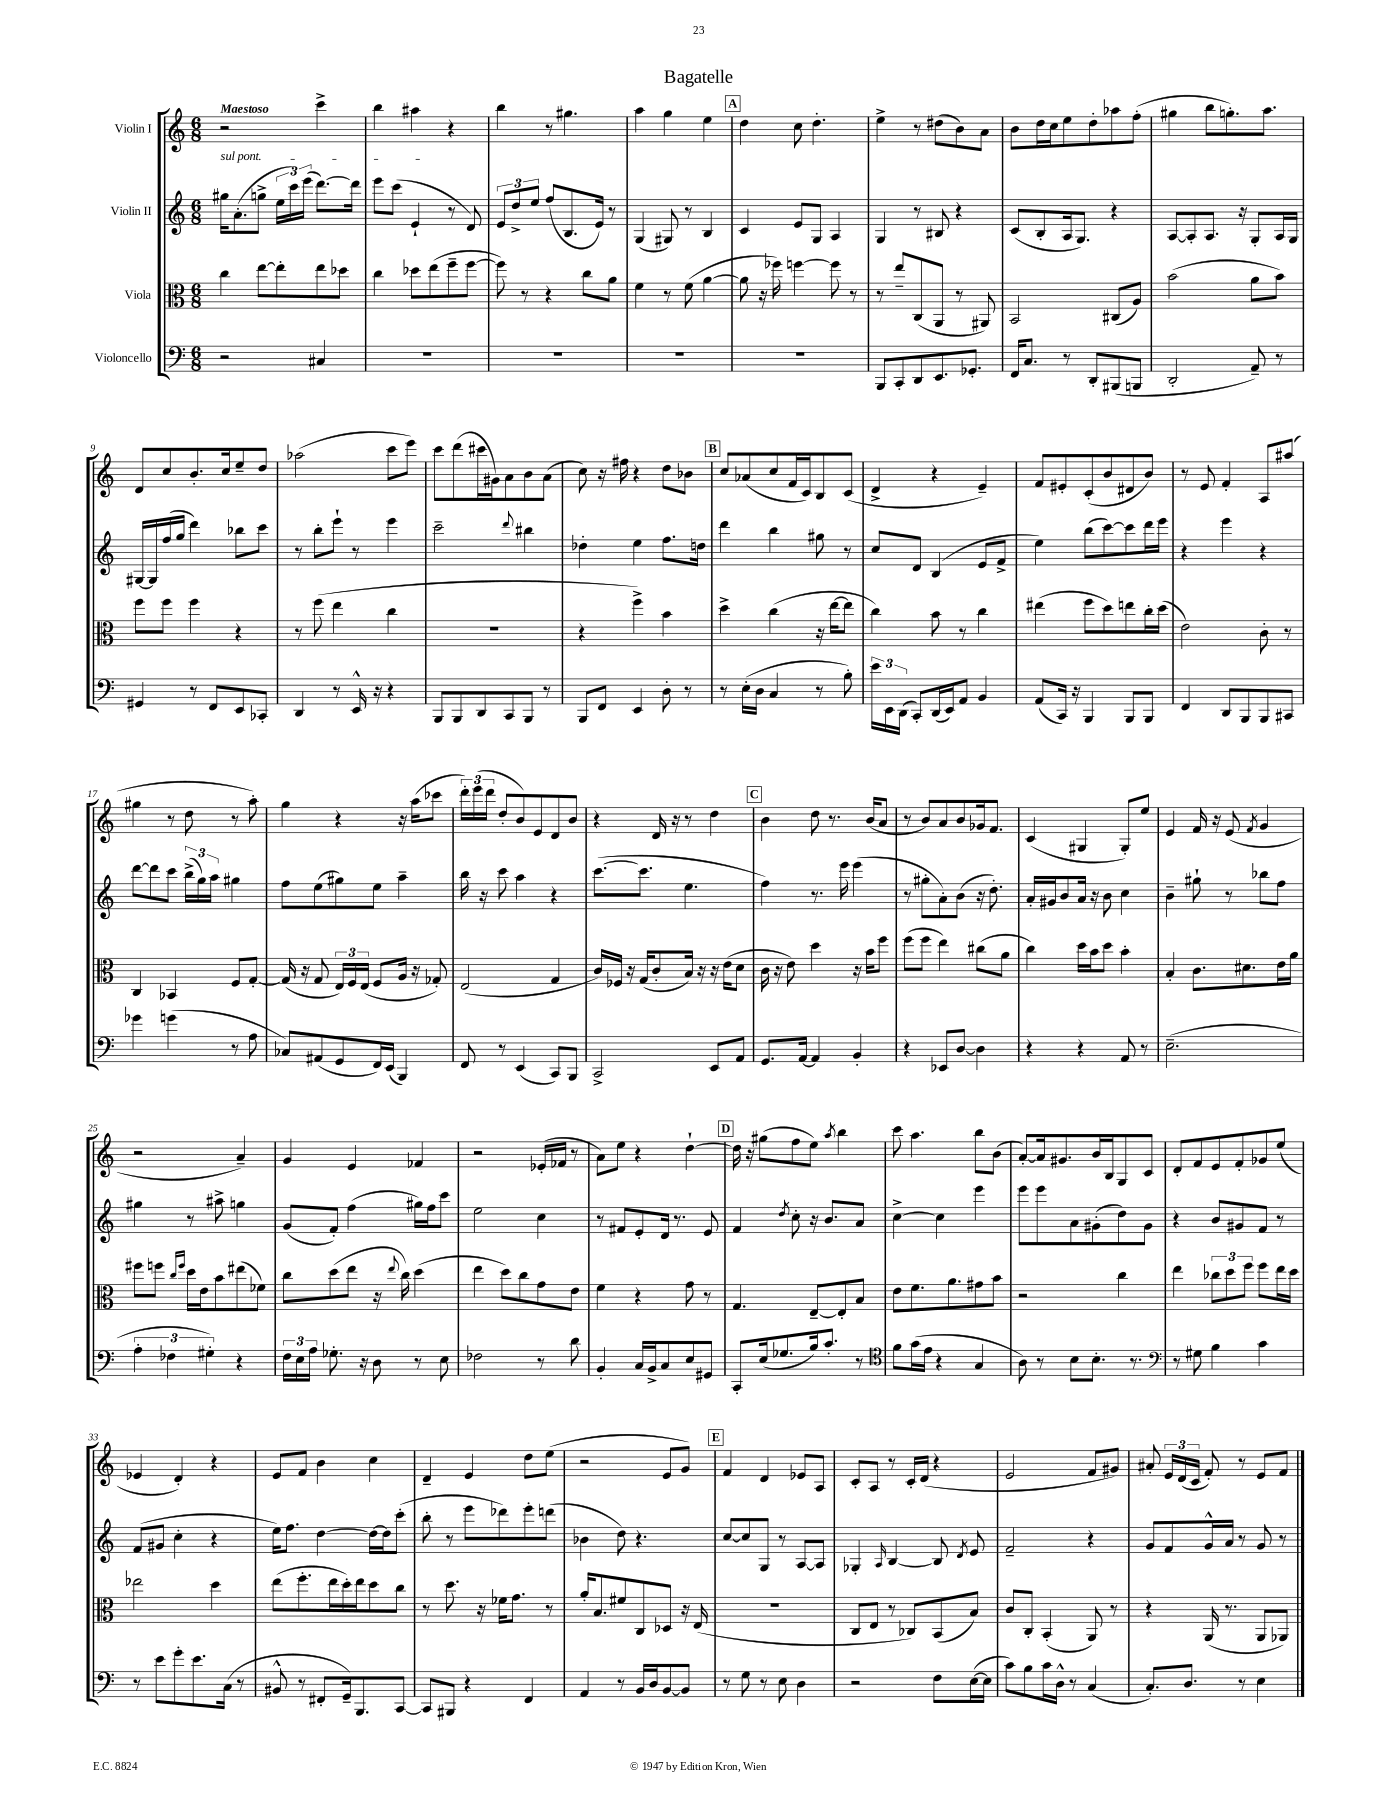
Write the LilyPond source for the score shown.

\header { title = "Bagatelle" }
<<
\new StaffGroup <<
\new Staff = "s0" \with { instrumentName = "Violin I" } {
    \clef treble \key c \major \numericTimeSignature \time 6/8 \tempo "Maestoso"
    \autoBeamOff r2 c'''4-> |
    b''4 ais''4 r4 |
    b''4 r8 gis''4. |
    a''4 g''4 e''4 |
    \mark \markup { \box "A" } d''4 c''8 d''4.-. |
    e''4-> r8 dis''8[( b'8) a'8] |
    b'8[ d''16 c''16 e''8 d''8-. aes''8 f''8]-.( |
    gis''4 b''8[ g''8.-.) a''8.] |
    d'8[ c''8 b'8.-. c''16 e''8-- d''8] |
    aes''2( c'''8[ e'''8]) |
    c'''8[ d'''8( cis'''16 gis'16) a'8 b'8 a'8]( |
    c''8) r16 fis''16 r4 d''8[ bes'8] |
    \mark \markup { \box "B" } c''8[ aes'8( c''8 f'16 c'16) b8 c'8]( |
    d'4-> r4 e'4--) |
    f'8[ eis'8-. c'8-.( b'8 dis'8 b'8]) |
    r8 e'8 f'4-. a8[ ais''8]( |
    gis''4 r8 d''8 r8 a''8-.) |
    g''4 r4 r16 a''16[( ces'''8] |
    \tuplet 3/2 { d'''16[-.) e'''16( d'''16] } d''8[-. b'8) e'8 d'8 b'8] |
    r4 d'16 r16 r8 d''4 |
    \mark \markup { \box "C" } b'4 d''8 r8. b'16[( a'8] |
    r8 b'8[) a'8 b'8 ges'16 f'8.] |
    c'4( gis4 gis8[-.) e''8] |
    e'4 f'16 r16 e'8( \acciaccatura { f'8 } g'4 |
    r2 a'4--) |
    g'4 e'4 fes'4 |
    r2 ees'16[-.( fes'16] r8 |
    a'8[) e''8] r4 d''4~-! |
    \mark \markup { \box "D" } d''16 r16 gis''8[( f''8 e''8]) \acciaccatura { a''8 } b''4 |
    c'''8 a''4. b''8[ b'8]( |
    a'8[~-.) a'16 gis'8. b'16 b16 g8 c'8] |
    d'8[-. f'8 e'8 f'8-. ges'8 e''8]( |
    ees'4 d'4-.) r4 |
    e'8[ f'8] b'4 c''4 |
    d'4-- e'4 d''8[ e''8]( |
    r2 e'8[ g'8]) |
    \mark \markup { \box "E" } f'4 d'4 ees'8[ a8] |
    c'8[-. a8] r8 c'16[-. d'16]( r4 |
    e'2 f'8[ gis'8]) |
    ais'8-. \tuplet 3/2 { e'16[ d'16( c'16] } f'8-.) r8 e'8[ f'8] \bar "|." |
}
\new Staff = "s1" \with { instrumentName = "Violin II" } {
    \clef treble \key c \major \numericTimeSignature \time 6/8
    \autoBeamOff \once \override TextSpanner.bound-details.left.text = \markup { \italic "sul pont." } gis''16[\startTextSpan a'8.-.( g''8]-> \tuplet 3/2 { e''16[ c'''16) e'''16]( } d'''8.[~) d'''16] |
    e'''8[ c'''8]( e'4-!\stopTextSpan r8 d'8) |
    \tuplet 3/2 { e'8[ d''8-> e''8] } f''8[( b8. e'16]) r8 |
    g4( gis8) r8 b4 |
    \mark \markup { \box "A" } c'4 e'8[ g8] a4 |
    g4 r8 bis8 r4 |
    c'8[( b8-. a16 g8.]) r4 |
    a8[~ a8-. a8.] r16 g8[-. a16 g16] |
    gis16[~ gis16 f''16( g''16] d'''4) bes''8[ c'''8] |
    r8 b''8[-. e'''8]-! r8 e'''4 |
    c'''2-- \appoggiatura { d'''8 } bis''4 |
    des''4-. e''4 f''8.[ d''16] |
    \mark \markup { \box "B" } d'''4 b''4 gis''8 r8 |
    c''8[ d'8] b4( e'8[ f'8]-> |
    e''4) b''8[( c'''8~) c'''8 d'''16 e'''16] |
    r4 e'''4 r4 |
    d'''8[~ d'''8 c'''8] \tuplet 3/2 { b''16[->( g''16) a''16] } gis''4 |
    f''8[ e''8( gis''8) e''8] a''4-- |
    b''16 r16 c'''8 a''4 r4 |
    c'''8.[~( c'''8.] e''4. |
    \mark \markup { \box "C" } f''4) r8. e'''16 e'''4( |
    r8 gis''8[-. a'8-.) b'8]( r16 d''8.-.) |
    a'16[-. gis'16 b'8 a'16] r16 b'8 c''4 |
    b'4-- gis''8-! r8 bes''8[ f''8] |
    gis''4 r8 ais''8-> g''4 |
    g'8[( f'8]-.) f''4( gis''16[) f''16 c'''8] |
    e''2 c''4 |
    r8 fis'8[ e'8-. d'16] r8. e'8 |
    \mark \markup { \box "D" } f'4 \acciaccatura { d''8 } c''8-. r16 b'8.[ a'8] |
    c''4~-> c''4 e'''4 |
    e'''8[ e'''8 a'8 gis'8-.( d''8) gis'8] |
    r4 b'8[ gis'8 f'8] r8 |
    f'8[( gis'8] c''4-. r4 |
    e''16[) f''8.] d''4~ d''16[~ d''16 c'''8]-.( |
    b''8-. r8 e'''8[ des'''8) e'''8-. d'''8]( |
    bes'4 d''8) r4. |
    \mark \markup { \box "E" } c''8[~ c''8 g8] r8 a8[~ a8] |
    ges4-. \grace { a16 } b4~ b8 \acciaccatura { d'8 } e'8 |
    f'2-- r4 |
    g'8[ f'8 g'16-^ a'16] r8 g'8 r8 \bar "|." |
}
\new Staff = "s2" \with { instrumentName = "Viola" } {
    \clef alto \key c \major \numericTimeSignature \time 6/8
    \autoBeamOff c''4 e''8[~ e''8-. e''8 des''8] |
    c''4 des''8[ e''8( f''8-- f''8]~ |
    f''8) r8 r4 c''8[ a'8] |
    f'4 r8 f'8( a'4~ |
    \mark \markup { \box "A" } a'8 r16 fes''16) f''4~ f''8 r8 |
    r8 e''8[-- c8( a,8] r8 ais,8) |
    b,2 cis8[( a8]) |
    b'2( a'8[ b'8]) |
    f''8[ f''8] f''4 r4 |
    r8 f''8( e''4 c''4 |
    R2. |
    r4 f''4->) b'4 |
    \mark \markup { \box "B" } d''4-> c''4( r16 e''16[~ e''8] |
    c''4) b'8 r8 c''4 |
    eis''4( f''8[ d''8) e''8 c''16-. d''16]( |
    e'2) c'8-. r8 |
    c4 bes,4 f8[ g8]~-. |
    g16( r16 g8 \tuplet 3/2 { e16[) f16 e16]( } f8[ a16] r16 ges8-.) |
    e2( g4 |
    c'16[) fes16] r16 g16[( c'8-. b16]) r16 r16 e'16[( d'8] |
    \mark \markup { \box "C" } c'16 r16 e'8) d''4 r16 b'16[ f''8] |
    f''8[( f''8] e''4) cis''8[( a'8] |
    c''4) d''16[ b'16 d''8] b'4-. |
    b4-. c'8.[ dis'8. e'16 a'16] |
    fis''8[ f''8] \grace { c''16[ f''16] } d''16[ e'16 b'8 eis''8( fes'8]) |
    c''8[ d''8( e''8] r16 \appoggiatura { e''8 } c''16) d''4( |
    e''4 d''8[) c''8 g'8 e'8] |
    f'4 r4 g'8 r8 |
    \mark \markup { \box "D" } g4. e8[~-- e8-. b8] |
    e'8[ f'8. a'8. gis'8 b'8] |
    r2 c''4 |
    e''4 \tuplet 3/2 { ces''8[ d''8 f''8] } f''8[ e''16 d''16] |
    ees''2 d''4 |
    e''8[( f''8.-. e''16 d''16-.) e''16 d''8 c''8] |
    r8 d''8. r16 fes'16[ g'8.] r8 |
    a'16[-. b8. fis'8 c8 des8] r16 e16( |
    \mark \markup { \box "E" } R2. |
    c8[ e8] r8 ces8[) b,8( b8]) |
    c'8[ c8]-. b,4-.( a,8) r8 |
    r4 a,16( r8. a,8[ aes,8]) \bar "|." |
}
\new Staff = "s3" \with { instrumentName = "Violoncello" } {
    \clef bass \key c \major \numericTimeSignature \time 6/8
    \autoBeamOff r2 cis4 |
    R2. |
    R2. |
    R2. |
    \mark \markup { \box "A" } R2. |
    b,,8[ c,8-. d,8 e,8. ges,8.]-. |
    f,16[ c8.] r8 d,8[-. bis,,8( b,,8] |
    d,2-. a,8--) r8 |
    gis,4 r8 f,8[ e,8 ces,8]-. |
    d,4 r8 e,16-^ r16 r4 |
    b,,8[ b,,8 d,8 c,8 b,,8] r8 |
    b,,8[ f,8] e,4 d8-. r8 |
    \mark \markup { \box "B" } r8 e16[-.( d16] c4 r8 b8-.) |
    \tuplet 3/2 { e'16[ e,16 d,16]( } c,8[-.) d,16( e,16) a,8] b,4 |
    a,8[( c,16]) r16 b,,4 b,,8[ b,,8] |
    f,4 d,8[ b,,8 b,,8 cis,8] |
    ges'4 g'4( r8 a8 |
    ces8[) ais,8( g,8 f,16) e,16]( b,,4) |
    f,8 r8 e,4( c,8[) b,,8] |
    c,2-> e,8[ a,8] |
    \mark \markup { \box "C" } g,8.[ a,16]~ a,4 b,4-. |
    r4 ees,8[ d8]~ d4 |
    r4 r4 a,8 r8 |
    e2.--( |
    \tuplet 3/2 { a4-. fes4 gis4-.) } r4 |
    \tuplet 3/2 { f16[ e16 a16] } ges8.-. r16 d8 r8 e8 |
    fes2 r8 d'8 |
    b,4-. c16[ b,16-> c8 e8 gis,8] |
    \mark \markup { \box "D" } c,8[-. e16( ges8. b16) c'8.]-. r8 |
    \clef tenor f'8[ g'16( e'16] r4 g4 |
    a8) r8 b8[ b8.]-. r8. |
    \clef bass r8 gis8 b4 c'4 |
    r8 e'8[ g'8-. e'8. c16]( r8 |
    bis,8-^ r8 fis,8[-. g,16--) b,,8. c,8]~ |
    c,8[ bis,,8] r4 f,4 |
    a,4 r8 b,16[ d16 b,8~ b,8] |
    \mark \markup { \box "E" } r8 g8 r8 e8 d4 |
    r2 f8[ e16~( e16] |
    c'8[) b8 c'16 d16]-^ r8 c4( |
    c8.[-.) d8.] r8 e4 \bar "|." |
}
>>
>>
